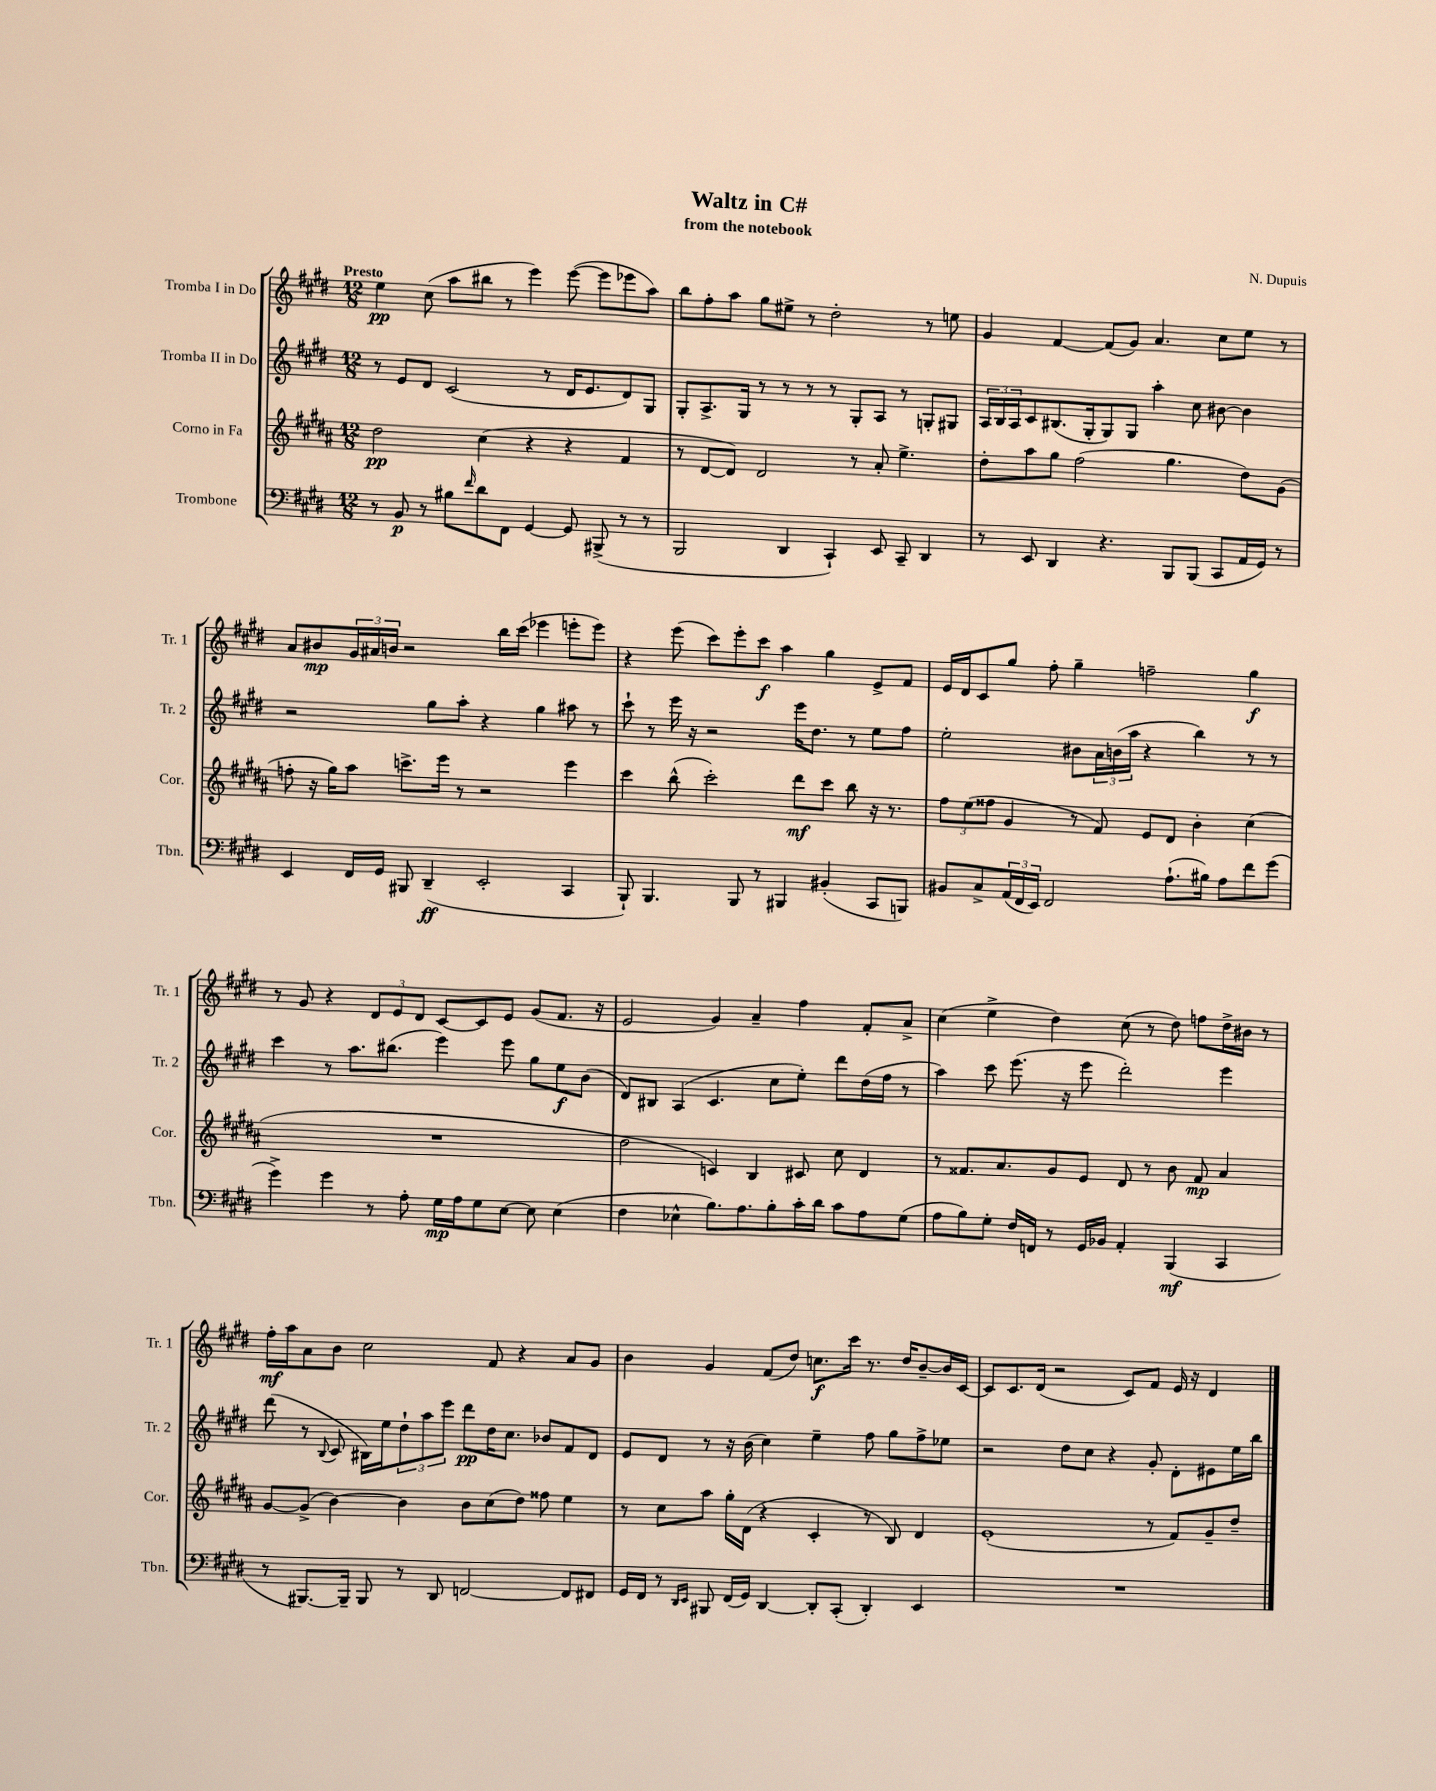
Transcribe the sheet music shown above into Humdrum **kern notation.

**kern	**kern	**kern	**kern
*staff4	*staff3	*staff2	*staff1
*clefF4	*clefG2	*clefG2	*clefG2
*k[f#c#g#d#]	*k[f#c#g#d#a#]	*k[f#c#g#d#]	*k[f#c#g#d#]
*M12/8	*M12/8	*M12/8	*M12/8
8r	2dd#\	8r	4ee\
8BB/	.	8e/L	.
8r	.	8d#/J	(8cc#\
8B#\L	.	(2c#/	8aa\L
16qqf#/	.	.	.
8d#\	(4cc#\	.	8bb#\J
8FF#\J	.	.	8r
[4GG#/	4r	.	4eee\)
.	.	8r	.
8GG#/]	4r	16d#/LK	([8eee\
.	.	8.e/	.
(8BBB#^/	.	.	8eee\]L
8r	4f#/	8d#/)	8eee-\
8r	.	8G#/J	8aa\J)
=	=	=	=
2BBB/	8r	8G#'/L	8bb\L
.	[8d#/L	8.A^/	8ff#'\
.	8d#/]J)	.	8aa\J
.	.	16G#/Jk	.
.	2d#/	8r	8gg#\L
4DD#/	.	8r	8ee#^\J
.	.	8r	8r
4CC#`/)	.	8r	2dd#'\
.	8r	8G#'/L	.
8EE/	8a#'/	8A/J	.
8CC#~/	4.ee^\	8r	.
4DD#/	.	8G'/L	8r
.	.	8G#/J	8ee\
=	=	=	=
8r	8dd#'\L	24A/LL	4g#/
.	.	24B/	.
.	.	24A/J	.
8EE/	8aa#\	8c#/	.
4DD#/	8gg#\J	(8.B#/	[4f#/
.	(2ff#\	.	.
.	.	16G#'/k	.
4.r	.	8G#/)	(8f#/]L
.	.	8G#/J	8g#/J)
.	.	4aa'\	4.a/
8BBB/L	4.gg#\	.	.
(8BBB/J	.	8cc#\	.
8CC#/L	.	[8b#\	8cc#\L
16AA/L	8dd#\L)	4b#\]	8ee\J
16GG#/JJ)	.	.	.
8r	(8g#\J	.	8r
=	=	=	=
4EE/	8ff'\	2r	8a/L
.	16r	.	8b#/
.	16gg#\LK)	.	.
16FF#/LL	8aa#\J	.	24g#/L
.	.	.	24a#/
16GG#/JJ	.	.	.
.	.	.	24b/JJ
8BBB#/	8.ccc^\L	.	2r
(4DD#~/	.	8gg#\L	.
.	16eee\Jk	.	.
.	8r	8aa'\J	.
2EE'/	2r	4r	.
.	.	.	16bb\LL
.	.	.	(16ccc#\JJ
.	.	4gg#\	4eee-\
4CC#/	4eee\	8aa#\	8eee'\L
.	.	8r	8eee\J)
=	=	=	=
8BBB`/)	4ccc#\	8ccc#`\	4r
4.BBB/	.	8r	.
.	(8bb^^\	16eee\	(8eee\
.	.	16r	.
.	2ccc#'\)	2r	8ccc#\L)
8BBB/	.	.	8eee'\
8r	.	.	8ccc#\J
4BBB#/	.	.	4aa\
.	8ddd#\L	16eee\LK	.
.	.	8.dd#\J	.
(4BB#'/	8ccc#\J	.	4gg#\
.	8bb\	8r	.
8CC#/L	16r	8ee\L	8e^/L
.	8.r	.	.
8BBB/J)	.	8ff#\J	8f#/J
=	=	=	=
8BB#/L	12ff#\L	2ee'\	16e/LL
.	.	.	16d#/J
.	(12ee\	.	.
8C#^/	.	.	8c#/
.	12ff##\J	.	.
(24AA/L	4g#/	.	8gg#/J
24FF#/	.	.	.
24EE/JJ)	.	.	.
2FF#/	.	.	8ff#'\
.	8r	8b#\L	4gg#~\
.	8f#/)	24a\L	.
.	.	(24b\	.
.	.	24aa\JJ	.
.	8e/L	4r	2ff~\
(8.A`\L	8d#/J	.	.
.	4b'\	4bb\)	.
16B#\Jk)	.	.	.
8A\L	.	.	.
8f#\	(4cc#\	8r	4gg#\
(8g#\J	.	8r	.
=	=	=	=
4g#^\)	1.r	4ccc#\	8r
.	.	.	8g#/
4g#\	.	8r	4r
.	.	8.aa\L	.
8r	.	.	12d#/L
.	.	(8.bb#\J	.
.	.	.	12e/
8A'\	.	.	.
.	.	.	12d#/J
16G#\LL	.	4eee\)	[8c#/L
16A\J	.	.	.
8G#\	.	.	8c#/]
[8E\J	.	8eee\	8e/J
8E\]	.	8gg#\L	(8g#/L
(4E\	.	8ee\	8.f#/J
.	.	(8b\J	.
.	.	.	16r
=	=	=	=
4F#\	2dd#\	8d#/L)	2e/
.	.	8B#/J	.
4E-^^\	.	(4A/	.
8.B\L)	4c/)	4.c#/	4g#/)
8.A\	.	.	.
.	4B/	.	4a~/
8B'\	.	8cc#\L	.
16c#'\L	8c#/	8ee'\J)	4ff#\
16d#\JJ	.	.	.
8c#\L	8cc#\	8ddd#\L	.
8A\	4d#/	(16dd#\L	8f#'/L
.	.	16ff#\JJ	.
(8G#\J	.	8r	8a^/J
=	=	=	=
8A\L	8r	4aa\)	(4cc#\
8B\)	8.f##/L	.	.
8G#'\J	.	8ccc#\	4ee^\
.	8.a#/	.	.
16F#/LL	.	(8.eee\	.
16FF/JJ	.	.	.
8r	8g#/	.	4dd#\)
.	.	16r	.
16GG#/LL	8e/J	8eee\	.
16BB-/JJ	.	.	.
4AA'/	8d#/	2ddd#'\)	(8cc#\
.	8r	.	8r
(4BBB/	8b\	.	8dd#\)
.	8f##/	.	8ff\L
4CC#/	4a#/	4eee\	16dd#^\L
.	.	.	16b#\JJ
.	.	.	8r
=	=	=	=
8r	[8g#/L	(8ddd#\	16ff#'\LL
.	.	.	16aa\J
[8.BBB#/L)	(8g#^/]J	8r	8a\
.	.	8qqB/	.
.	[4b\)	8c#/	8b\J
16BBB#~/]Jk	.	.	.
8BBB#/	.	16B#\LL)	2cc#\
.	.	16ee\J	.
8r	4b\]	12dd#`\	.
.	.	12aa\	.
8DD#/	.	.	.
.	.	12eee\J	.
[2FF/	8b\L	8ddd#\L	.
.	(8cc#\	16dd#\K	8f#/
.	.	8.cc#\J	.
.	8dd#\J)	.	4r
.	8ff##\	8b-/L	.
8FF/]L	4ee\	8f#/	8a/L
8FF#/J	.	8d#/J	8g#/J
=	=	=	=
16GG#/LL	8r	8e/L	4b\
16FF#/JJ	.	.	.
8r	8cc#\L	8d#/J	.
16qqDD#/LL	.	.	.
16qqEE/JJ	.	.	.
8BBB#/	8aa#\J	8r	4g#/
(16FF#/LL	16gg#'\LL	16r	.
16GG#/JJ)	(16d#\JJ	(16b\	.
[4DD#/	4r	4cc#\)	(8f#/L
.	.	.	8dd#/J)
8DD#'/]L	4c#'/	4ee~\	8.cc\L
(8CC#'/J	.	.	.
.	.	.	16ccc#\Jk
4DD#'/)	8r	8ff#\	8.r
.	8B/)	8gg#\L	.
.	.	.	16dd#/LK
4EE/	4d#/	8ff#^\	[8b~/
.	.	8ee-\J	16b/]L
.	.	.	[16c#/JJ
=	=	=	=
1.r	(1e'	2r	8c#/]L
.	.	.	8.c#/
.	.	.	(16d#/Jk
.	.	.	2r
.	.	8dd#\L	.
.	.	8cc#\J	.
.	.	4r	.
.	.	.	8c#/L)
.	8r	8g#'/	8f#/J
.	8f#/L)	8d#'\L	16e/
.	.	.	16r
.	8g#~/	8e#\	4d#/
.	8dd#~/J	16ee\L	.
.	.	16bb\JJ	.
==	==	==	==
*-	*-	*-	*-
